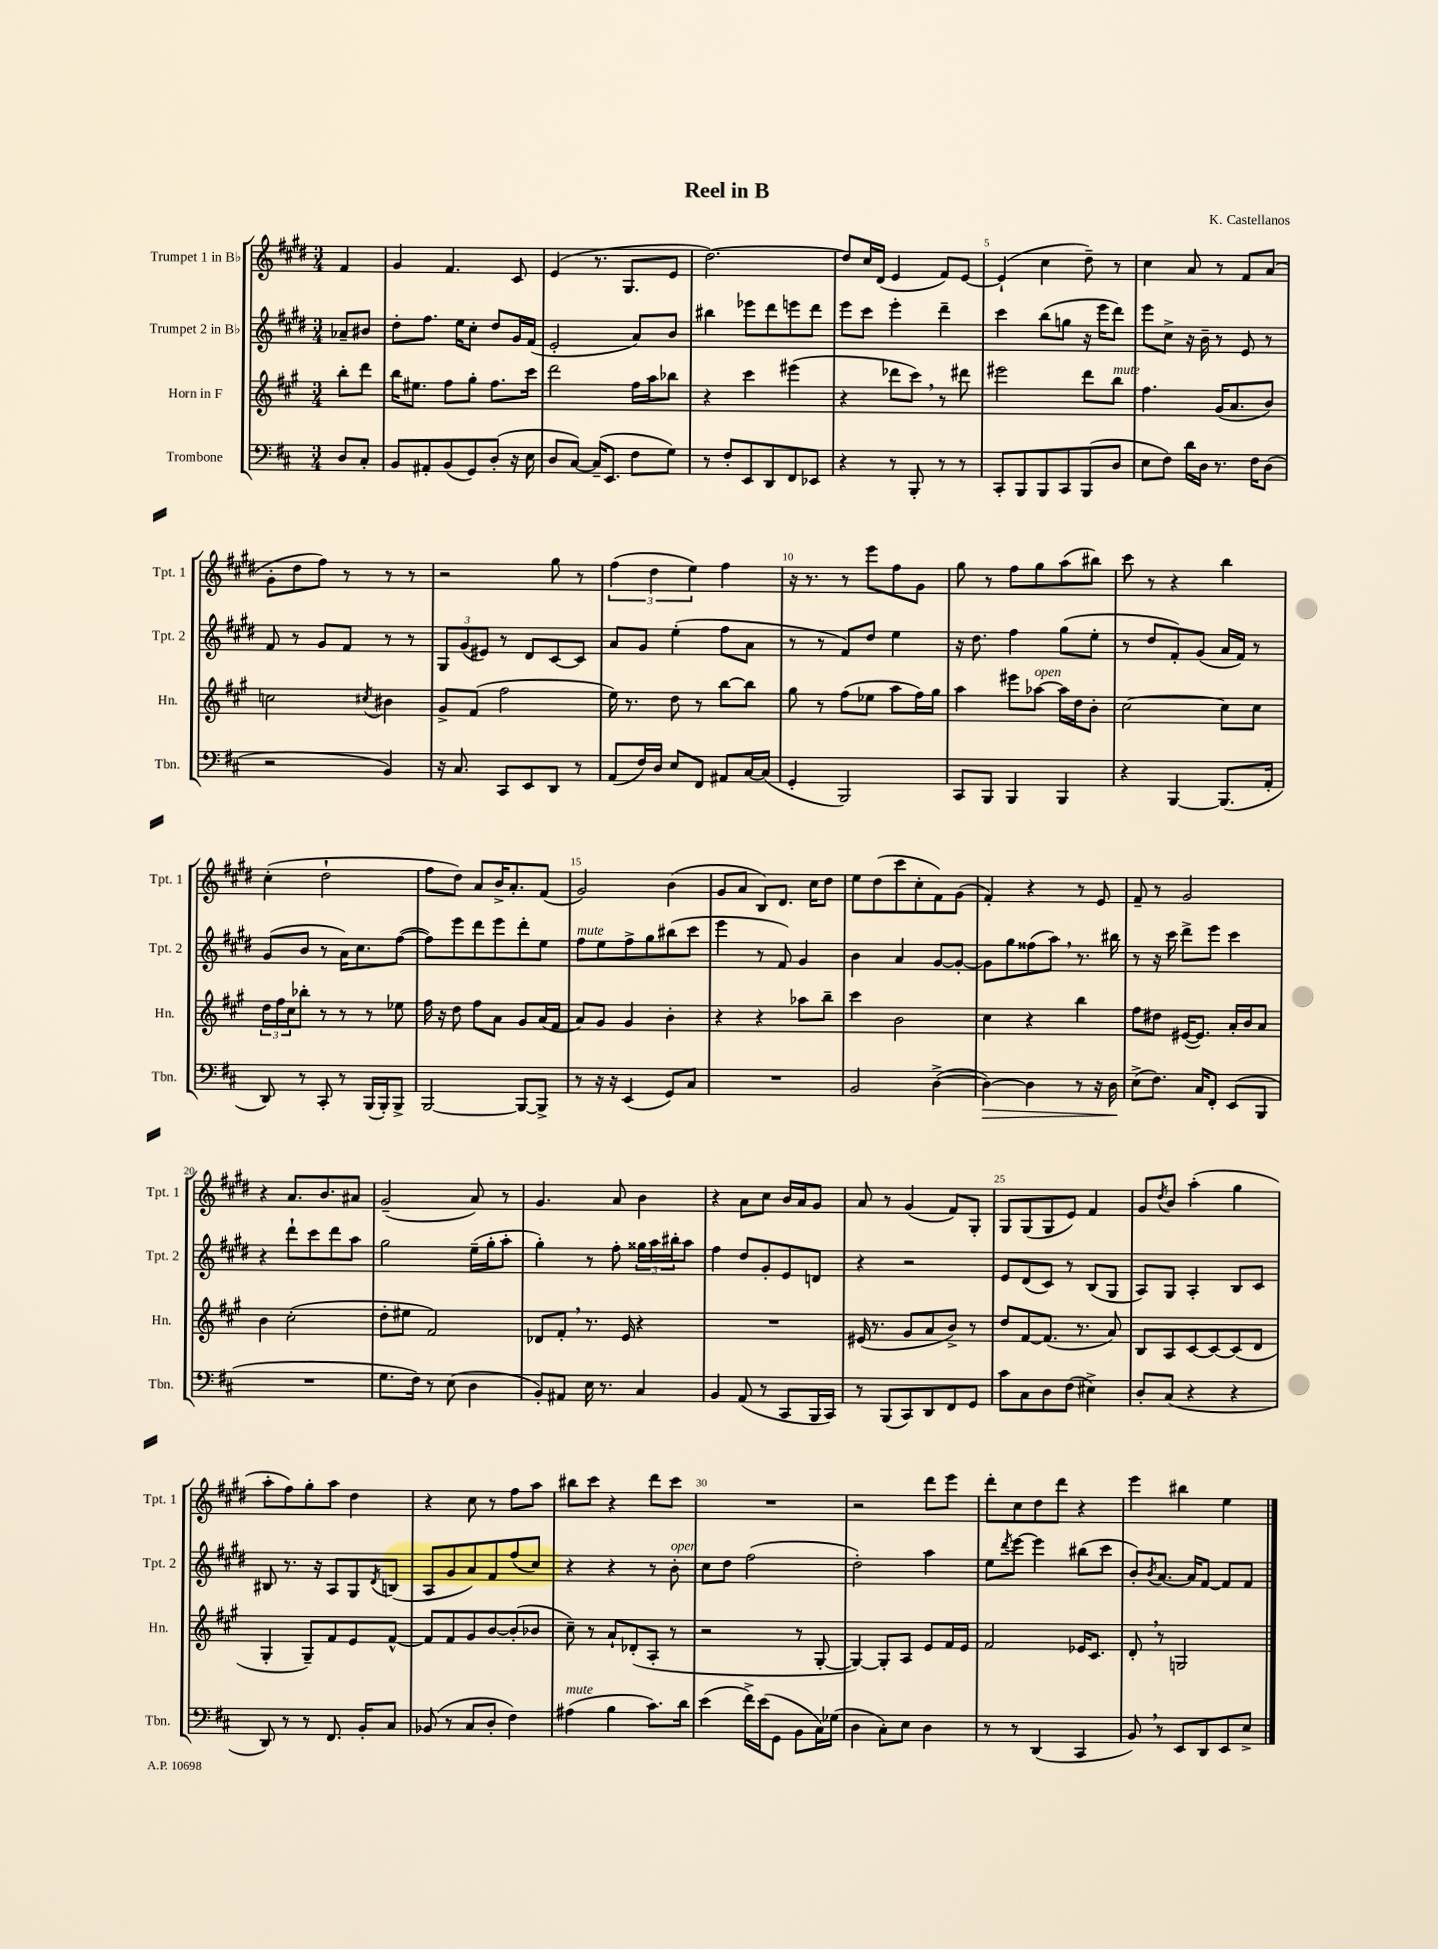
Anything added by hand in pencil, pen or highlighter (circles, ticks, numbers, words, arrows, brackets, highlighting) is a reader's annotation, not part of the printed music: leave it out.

**kern	**kern	**kern	**kern
*staff4	*staff3	*staff2	*staff1
*clefF4	*clefG2	*clefG2	*clefG2
*k[f#c#]	*k[f#c#g#]	*k[f#c#g#d#]	*k[f#c#g#d#]
*M3/4	*M3/4	*M3/4	*M3/4
8D	8bb'	8a-~	4f#
8C#'	8ddd	8b#	.
=	=	=	=
8BB	16bb	8dd#'	4g#
.	8.ee#	.	.
8AA#'	.	8.ff#	.
(8BB	8ff#	.	4.f#
.	.	16ee	.
8GG)	8gg#'	8cc#'	.
(8D'	8.ff#	8dd#	.
16r	.	16g#	8c#
16E	16ccc#	(16f#	.
=	=	=	=
8D	2ddd	2e'	(4e
[8C#)	.	.	.
(16C#~]	.	.	8.r
8.EE	.	.	.
.	.	.	8.G#
8F#	16ff#	8a)	.
.	16aa	.	.
8G)	8bb-	8b	8e
=	=	=	=
8r	4r	4bb#	[2.dd#)
8F#'	.	.	.
8EE	4ccc#	8eee-	.
8DD	.	8ddd#	.
8FF#	(4eee#	8eee	.
8EE-	.	8ddd#	.
=	=	=	=
4r	4r	8eee	8dd#]
.	.	8ccc#	16cc#
.	.	.	(16d#
8r	8ddd-	4eee'	4e
8BBB'	8ccc#)	.	.
8r	8r	4ddd#~	8f#)
8r	8ddd#	.	[8e
=	=	=	=
8CC#'	2eee#	4ccc#	(4e`]
8BBB	.	.	.
8BBB	.	(8bb	4cc#
8CC#	.	8gg	.
(8BBB	8ddd	16r	8dd#~)
.	.	16eee	.
8D	8bb	8ddd#)	8r
=	=	=	=
8E	4.ff#	8eee	4cc#
8F#)	.	8cc#^	.
16d	.	16r	8a
16D	.	16b~	.
8.r	(16g#	8r	8r
.	8.a	.	.
.	.	8e	8f#
16F#	.	.	.
(8D	8b)	8r	(8a
=	=	=	=
2r	2cc	8f#	8g#'
.	.	8r	8dd#
.	.	8g#	8ff#)
.	.	8f#	8r
.	8qcc#	.	.
4BB)	4b#	8r	8r
.	.	8r	8r
=	=	=	=
16r	8g#^	12G#	2r
8.C#	.	.	.
.	.	(12g#	.
.	(8f#	.	.
.	.	12e#)	.
8CC#	2ff#	8r	.
8EE	.	8d#	.
8DD	.	[8c#	8gg#
8r	.	8c#]	8r
=	=	=	=
(8AA	16ee)	8a	(6ff#
.	8.r	.	.
16F#)	.	8g#	.
.	.	.	6dd#
16D	.	.	.
8E	8dd	(4ee'	.
.	.	.	6ee)
8FF#	8r	.	.
8AA#	[8bb	8ff#	4ff#
[16C#	8bb]	8a	.
(16C#]	.	.	.
=	=	=	=
4GG'	8gg#	8r	16r
.	.	.	8.r
.	8r	8r	.
2BBB)	(8ff#	8f#)	8r
.	8ee-	8dd#	8eee
.	8aa	4ee	8ff#
.	16ff#)	.	8g#
.	16gg#	.	.
=	=	=	=
8CC#	4aa	16r	8gg#
.	.	8.dd#	.
8BBB	.	.	8r
4BBB	8eee#	4ff#	8ff#
.	[8aa-	.	8gg#
4BBB	16aa-]	(8gg#	(8aa
.	16dd	.	.
.	8b'	8ee'	8bb#)
=	=	=	=
4r	[2cc#	8r	8ccc#
.	.	8dd#	8r
[4BBB	.	8f#')	4r
.	.	(8g#	.
(8.BBB]	8cc#]	16a	4bb
.	.	16f#)	.
.	8cc#	8r	.
16AA'	.	.	.
=	=	=	=
8DD)	24dd	(8g#	(4cc#'
.	24ff#	.	.
.	24cc#	.	.
8r	8bb-'	8b	.
8CC#'	8r	8r	2dd#`
8r	8r	16a)	.
.	.	8.cc#	.
(16BBB	8r	.	.
16BBB')	.	.	.
8BBB^	8ee-	([8ff#	.
=	=	=	=
[2BBB	16ff#	8ff#])	8ff#
.	16r	.	.
.	8dd	8eee	8dd#)
.	8ff#	8ddd#	8a
.	8a	8eee	16b^
.	.	.	8.a'
8BBB_	8g#	8ddd#'	.
8BBB^]	(16a	8ee	(8f#
.	16f#	.	.
=	=	=	=
8r	8a)	8ff#	2g#)
16r	8g#	8ee	.
16r	.	.	.
(4EE	4g#	8ff#^	.
.	.	8gg#	.
8GG)	4b'	(8bb#	(4b
8C#	.	8ccc#	.
=	=	=	=
2.r	4r	4eee	8g#
.	.	.	8a
.	4r	8r	8B)
.	.	8f#)	8.d#
.	8aa-	4g#	.
.	.	.	16cc#
.	8bb~	.	8dd#
=	=	=	=
2BB	4ccc#	4b	8ee
.	.	.	(8dd#
.	2b	4a	8ccc#
.	.	.	8cc#'
([4D^	.	[8g#	8f#)
.	.	8g#'_	(8g#
=	=	=	=
4D_)	4cc#	8g#]	4f#')
.	.	8gg#	.
4D]	4r	(8ff##	4r
.	.	8aa)	.
8r	4bb	8.r	8r
16r	.	.	8e
16D	.	16bb#	.
=	=	=	=
(8E^	8ff#	8r	8f#~
8.F#)	8dd#	16r	8r
.	.	16ccc#	.
.	([16e#	8ddd#^	2g#
16C#	8.e#])	.	.
8FF#'	.	8eee	.
(8EE	16a'	4ccc#	.
.	16b	.	.
8BBB	8a	.	.
=	=	=	=
2.r	4b	4r	4r
.	(2cc#'	8ddd#`	8.a
.	.	8ccc#	.
.	.	.	8.b
.	.	8ddd#	.
.	.	8aa	8a#
=	=	=	=
8.G	8dd'	2gg#	(2g#~
.	8ee#	.	.
16F#)	.	.	.
8r	2f#)	.	.
(8E	.	.	.
4D	.	(16ee~	8a)
.	.	16gg#'	.
.	.	8aa'	8r
=	=	=	=
8BB')	8d-	4gg#')	4.g#
8AA#	8f#'	.	.
16E	8.r	8r	.
8.r	.	.	.
.	.	8ff#'	8a
.	16e	.	.
4C#	4r	24gg##	4b
.	.	24aa	.
.	.	24bb#'	.
.	.	8aa	.
=	=	=	=
4BB	2.r	4ff#	4r
(8AA	.	8dd#	8a
8r	.	8g#'	8cc#
8CC#	.	8e	16b
.	.	.	16a
16BBB	.	8d	8g#
16CC#)	.	.	.
=	=	=	=
8r	(16e#	4r	8a
.	8.r	.	.
(8BBB	.	.	8r
8CC#)	8g#	2r	(4g#
8DD	8a	.	.
8FF#	8b^)	.	8f#)
8GG	8r	.	8G#'
=	=	=	=
8c#	8dd	8e	8G#
8C#	[8f#	(8d#	(8G#
8D	(8.f#]	8c#)	8G#
(8F#	.	8r	8e)
.	8.r	.	.
4E#^)	.	(8B	4f#
.	8a)	8G#	.
=	=	=	=
8D'	8B	8A)	8g#
.	.	.	8qdd#
(8C#	8A	8G#	8b
4r	[8c#	4A'	(4aa'
.	8c#_	.	.
4r	(8c#]	8B	4gg#
.	8d	8c#	.
=	=	=	=
8DD)	4G#'	8B#	8aa'
8r	.	8.r	8ff#)
8r	8G#~)	.	8gg#'
.	.	16r	.
8.FF#	8f#	8A	8aa
.	8e	8G#	4dd#
16BB'	.	.	.
.	.	8qd#	.
8C#	[8f#^^	(8B	.
=	=	=	=
(8BB-	8f#]	8A	4r
8r	8f#	8g#	.
8C#	8g#	8a)	8cc#
8D'	[8b	8f#	8r
4F#)	(8b']	(8ff#	8ff#
.	8b-	8cc#)	8aa
=	=	=	=
(4A#	8cc#~)	4r	8bb#
.	8r	.	8ccc#
4B	8a`	4r	4r
.	(8d-'	.	.
8.c#)	8A'	8r	8ddd#
.	8r	8b'	8ccc#
16d	.	.	.
=	=	=	=
(4e	2r	8cc#	2.r
.	.	8dd#	.
16f#^)	.	(2ff#	.
(16e	.	.	.
8GG	.	.	.
8BB	8r	.	.
16C#)	[8G#'	.	.
(16G-	.	.	.
=	=	=	=
4D	4G#_)	2dd#')	2r
8C#')	8G#']	.	.
8E	8A	.	.
4D	8e	4aa	8ddd#
.	16f#	.	8eee
.	16e	.	.
=	=	=	=
8r	2f#	8ee	8ddd#'
.	.	8qddd#	.
8r	.	[8eee	8cc#
(4DD	.	4eee]	8dd#
.	.	.	8ddd#
4CC#	16e-	(8bb#	4r
.	8.c#	.	.
.	.	8ccc#	.
=	=	=	=
8BB)	8d'	8b')	4eee
.	.	8qb	.
8r	8r	[8.a	.
8EE	2G	.	4bb#
.	.	16a]	.
8DD	.	[8f#	.
8EE	.	8f#]	4ee
8E^	.	8f#	.
==	==	==	==
*-	*-	*-	*-
